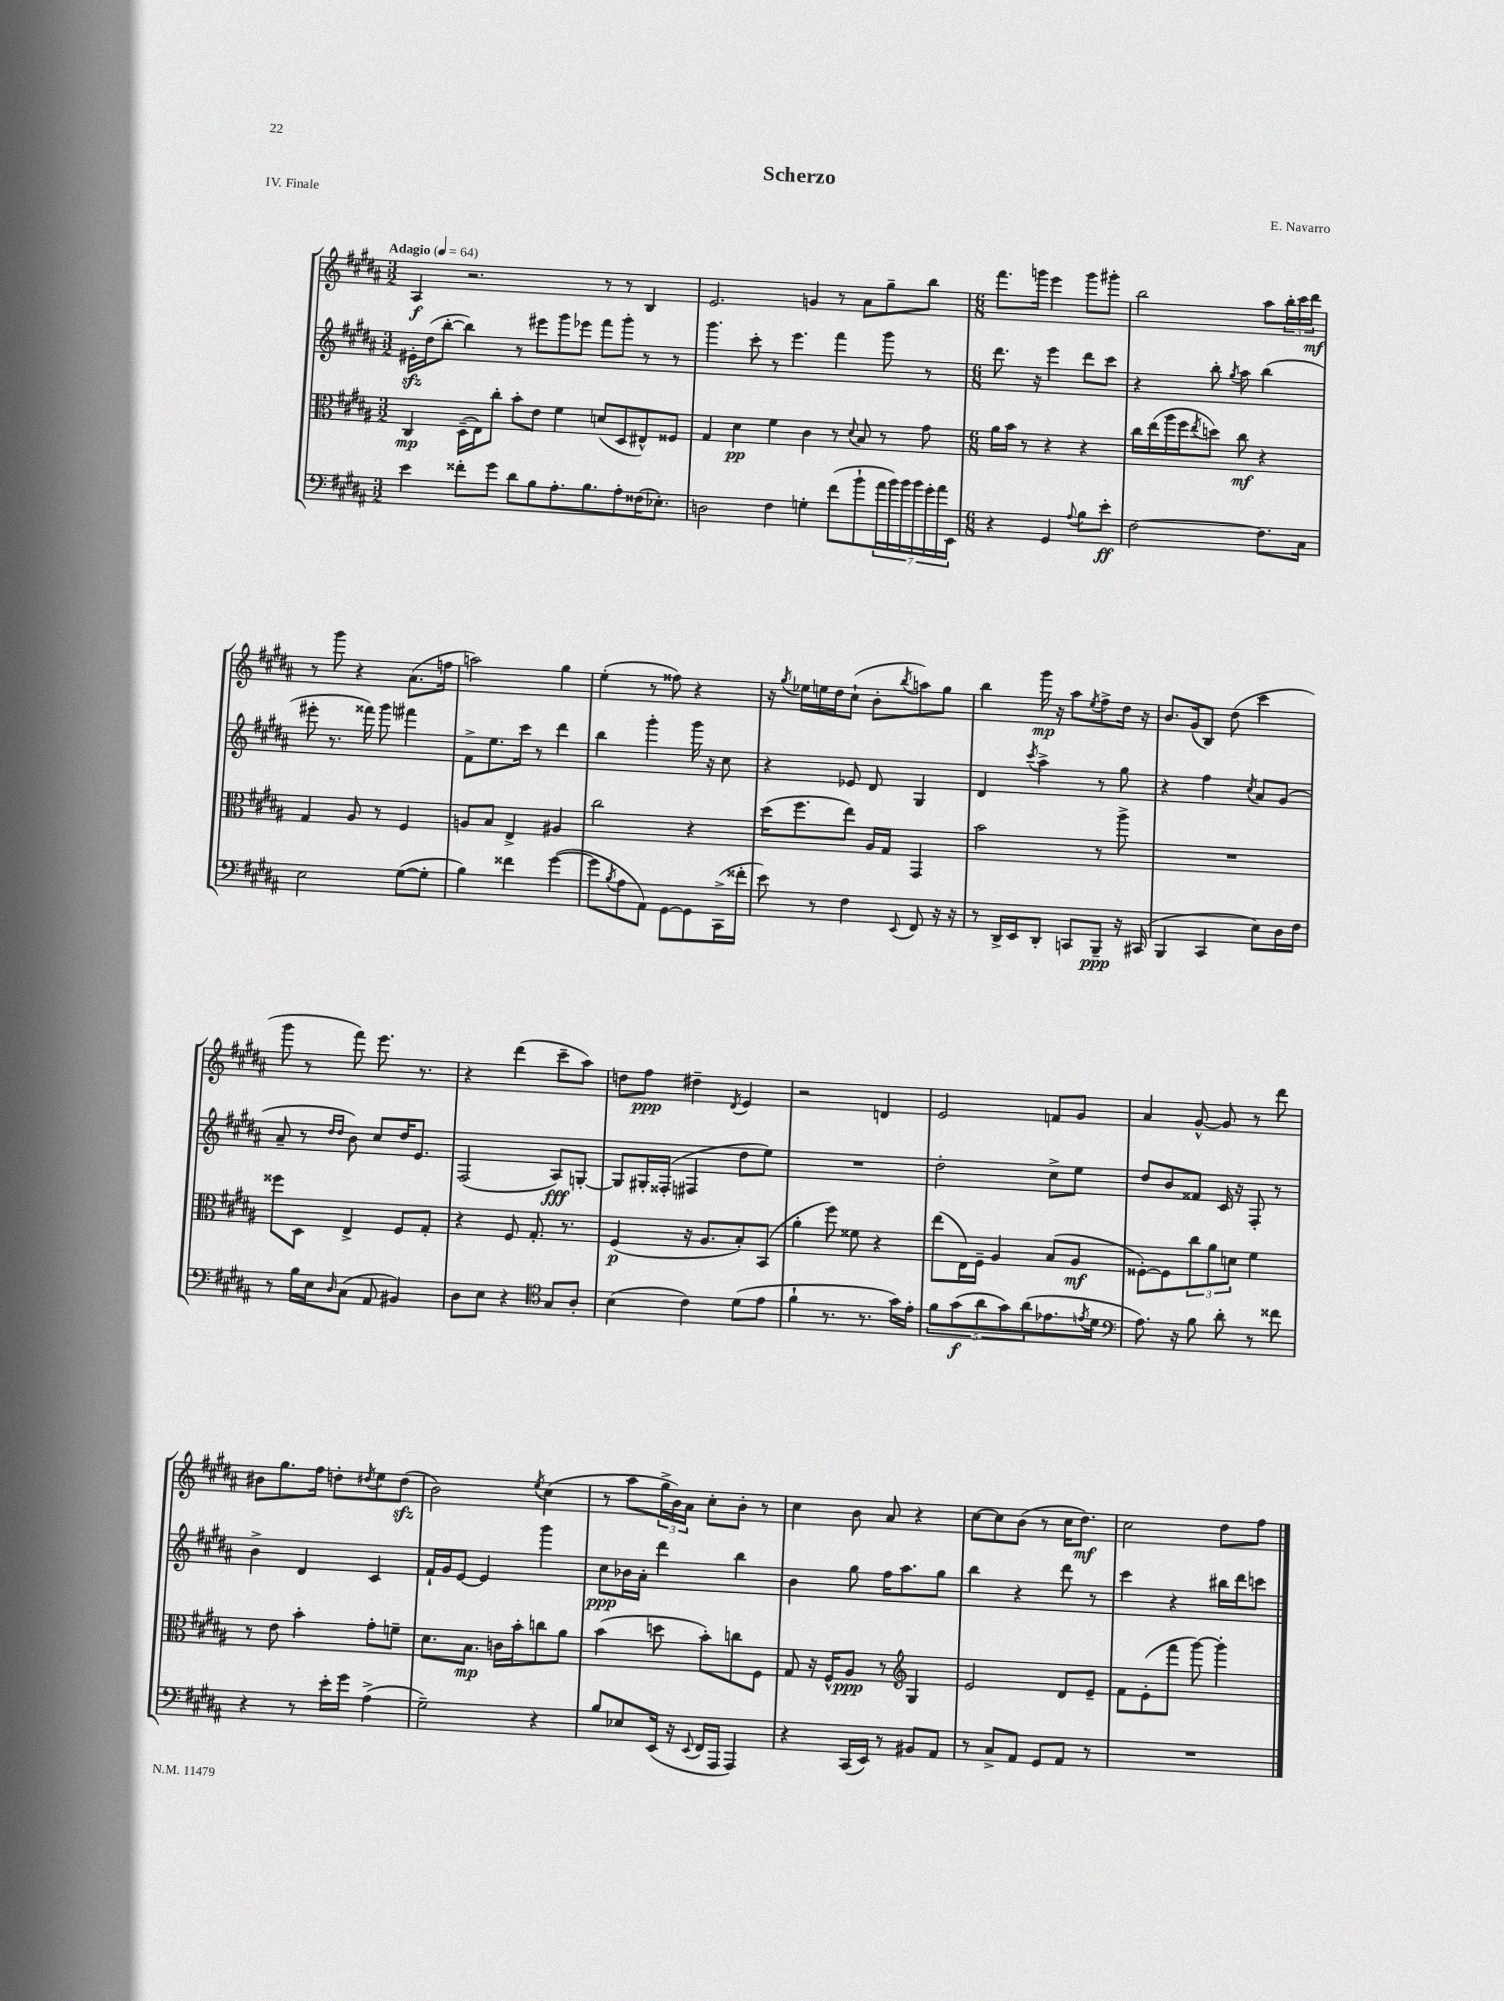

**kern	**kern	**kern	**kern
*staff4	*staff3	*staff2	*staff1
*clefF4	*clefC3	*clefG2	*clefG2
*k[f#c#g#d#a#]	*k[f#c#g#d#a#]	*k[f#c#g#d#a#]	*k[f#c#g#d#a#]
*M3/2	*M3/2	*M3/2	*M3/2
*MM64	*MM64	*MM64	*MM64
4e	4C#	16e#'	4A#
.	.	(16dd#	.
.	.	[8bb'	.
8f##'	(16D#~	4bb])	2.r
.	16E)	.	.
8g#	8cc#'	.	.
8d#	8b'	8r	.
8B	8e	8eee#	.
8.A#'	4f#	8ggg#	.
.	.	8eee-	.
8.B	.	.	.
.	(8d	8fff#	8r
8A#'	8D#	8ggg#'	8r
(16F##	8E#^^)	8r	4B
8.E-')	.	.	.
.	8F##	8r	.
=	=	=	=
2D	4G#	4.ggg#	2.e
.	4d#	.	.
.	.	8ccc#'	.
4F#	4f#	8r	.
.	.	4.eee	.
4G'	4c#	.	4g
(8f#	8r	4fff#	8r
.	8qqd#	.	.
8b`	8B	.	8a#
28a#	8r	8ggg#	8gg#~
28b)	.	.	.
28b	.	.	.
28b	.	.	.
.	8g#	8r	8bb
28g#'	.	.	.
28a#	.	.	.
28EE	.	.	.
=	=	=	=
*M6/8	*M6/8	*M6/8	*M6/8
4r	16a#	8.ddd#	8.fff#
.	16b	.	.
.	8r	.	.
.	.	16r	16ggg
4GG#	4r	4eee	4eee
8qqA#	.	.	.
8B	4r	8ddd#	8ggg
8e'	.	8ccc#	8ggg#'
=	=	=	=
[2F#	16cc#	4r	2bb
.	(16ee	.	.
.	16aa#	.	.
.	16ff#	.	.
.	8qee	.	.
.	8dd)	8bb'	.
.	.	8qgg#	.
.	8cc#	8aa#	.
8.F#]	4r	(4bb	8aa#
.	.	.	24bb'
.	.	.	24ccc#
16C#	.	.	.
.	.	.	24ddd#
=	=	=	=
2E	4G#	8eee#'	8r
.	.	8.r	8ggg#
.	8A#	.	4r
.	.	16fff##)	.
.	8r	8ggg#	.
([8G#	4F#	4fff#	(8.a#
8G#']	.	.	.
.	.	.	16ff
=	=	=	=
4B)	8A	8f#^	2aa)
.	8B	8.ee	.
4f##	4E^	.	.
.	.	16ccc#	.
.	.	8r	.
([4g#	4A#	4ddd#	4gg#
=	=	=	=
8g#]	2cc#	4bb	(4ee'
8qB	.	.	.
8A#	.	.	.
8AA#)	.	4ggg#'	8r
[8GG#	.	.	8ff##)
8GG#]	4r	16ggg#	4r
.	.	16r	.
(16CC#^	.	8cc#	.
16f##'	.	.	.
=	=	=	=
8e)	(16dd#	4r	16r
.	.	.	8qgg#
.	8.ff#	.	16ee-
8r	.	.	16ee
.	.	.	16dd#
4F#	8ee)	8e-	(8cc#`
.	16A#	8d#	8b'
.	16G#	.	.
8qqEE	.	.	8qbb
8FF#	4GG#	4G#	8aa)
16r	.	.	8gg#
16r	.	.	.
=	=	=	=
8r	2b	4d#	4bb
16DD#^	.	.	.
16EE	.	.	.
.	.	8qccc#	.
8DD#'	.	4aa#^	16ggg#
.	.	.	16r
8CC	.	.	8aa#
.	.	.	8qee
8BBB~	8r	8r	8ff#^
16r	8aa#^	8gg#	16dd#
(16CC#	.	.	16r
=	=	=	=
4BBB	2.r	4r	8.b
.	.	.	(16g#
4CC#	.	4ff#	8B)
.	.	.	(8dd#
.	.	8qcc#	.
8E)	.	8a#	4ccc#
16D#	.	(8g#	.
16F#	.	.	.
=	=	=	=
8r	8ff##	8a#~	8ggg#
16B	8D#	8r	8r
16E	.	.	.
.	.	16qqdd#	.
16qqD#	.	16qqdd#	.
(8C#	4E^	8b)	8fff#)
8AA#	.	8cc#	8.eee
4BB#)	8F#	16dd#	.
.	.	8.e	8.r
.	8G#'	.	.
=	=	=	=
8D#	4r	(2F#	4r
8E	.	.	.
4r	8F#	.	(4ddd#
.	8.G#'	.	.
*clefC4	*	*	*
8G#	.	8A#)	8ccc#~
.	8.r	.	.
8A#'	.	[8G'	8aa#)
=	=	=	=
(4B	(4F#	8G]	8dd
.	.	16G#'	8ff#
.	.	(16F##'	.
4c#)	16r	4F#	4dd#~
.	8.A#	.	.
.	.	.	8qd#
(8d#	8B')	8dd#	4e
8e	(8BB	8ee)	.
=	=	=	=
4f#`	4a#'	2.r	2r
8.r	8ff#)	.	.
.	8f##	.	.
8.r	.	.	.
.	4r	.	4d
16g#)	.	.	.
16e'	.	.	.
=	=	=	=
10f#	(8ee	2dd#'	2e
(10g#	.	.	.
.	16E)	.	.
.	16F#~	.	.
10a#	.	.	.
.	4A#	.	.
10g#)	.	.	.
(10a#	.	.	.
8.e-	(8B	8cc#^	8f
.	8A#	8ee	8g#
8qe	.	.	.
16d#	.	.	.
=	=	=	=
*clefF4	*	*	*
8.A#)	[8F##')	8dd#	4a#
.	8F##]	8b	.
16r	.	.	.
8B	12cc#	8f##	[8g#^^
.	12a#	.	.
8d#'	.	16c#	8g#]
.	12d	.	.
.	.	16r	.
8r	4f#	8F#'	8r
8f##	.	8r	8ddd#
=	=	=	=
4r	8r	4b^	8b#
.	8e	.	8.gg#
8r	4b'	4d#	.
.	.	.	16ff#
16e'	.	.	8dd'
16g#	.	.	.
.	.	.	8qdd#
(4A#^	8g#'	4c#	8ee
.	8f~	.	(8dd#
=	=	=	=
2G#~)	8.d#	16f#`	2b)
.	.	16g#	.
.	.	[8e	.
.	8.B	.	.
.	.	4e]	.
.	16c	.	.
.	16b'	.	.
.	.	.	8qee
4r	8cc	4ggg#	(4cc#
.	8a#	.	.
=	=	=	=
8B	(4b	8cc#	8r
8E-	.	16b-	8aa#
.	.	16a#'	.
(16EE	8dd	4ddd#	24gg#^
.	.	.	24b)
16r	.	.	.
.	.	.	24a#
8qqEE	.	.	.
16FF#	8b')	.	8cc#'
16AAA#	.	.	.
4AAA#)	8cc	4bb	8b'
.	8F#	.	8r
=	=	=	=
4r	8G#	4b	4cc#
.	16r	.	.
.	16F#^^	.	.
(16CC#	8A#	8gg#	8b
16EE)	.	.	.
8r	8r	16ff#	8a#
.	.	8.aa#	.
*	*clefG2	*	*
8BB#	4G#	.	4r
8AA#	.	8gg#	.
=	=	=	=
8r	2e	4bb	[8cc#
8C#^	.	.	8cc#]
8AA#	.	4r	(8b
8GG#	.	.	8r
8AA#	8d#	8ddd#	16cc#
.	.	.	8.dd#)
8r	8e~	8r	.
=	=	=	=
2.r	8f#	4ccc#	2cc#
.	(8e'	.	.
.	8fff#	4r	.
.	[8ggg#)	.	.
.	4ggg#']	16bb#	8dd#
.	.	16ddd#	.
.	.	8ccc	8ff#
==	==	==	==
*-	*-	*-	*-
